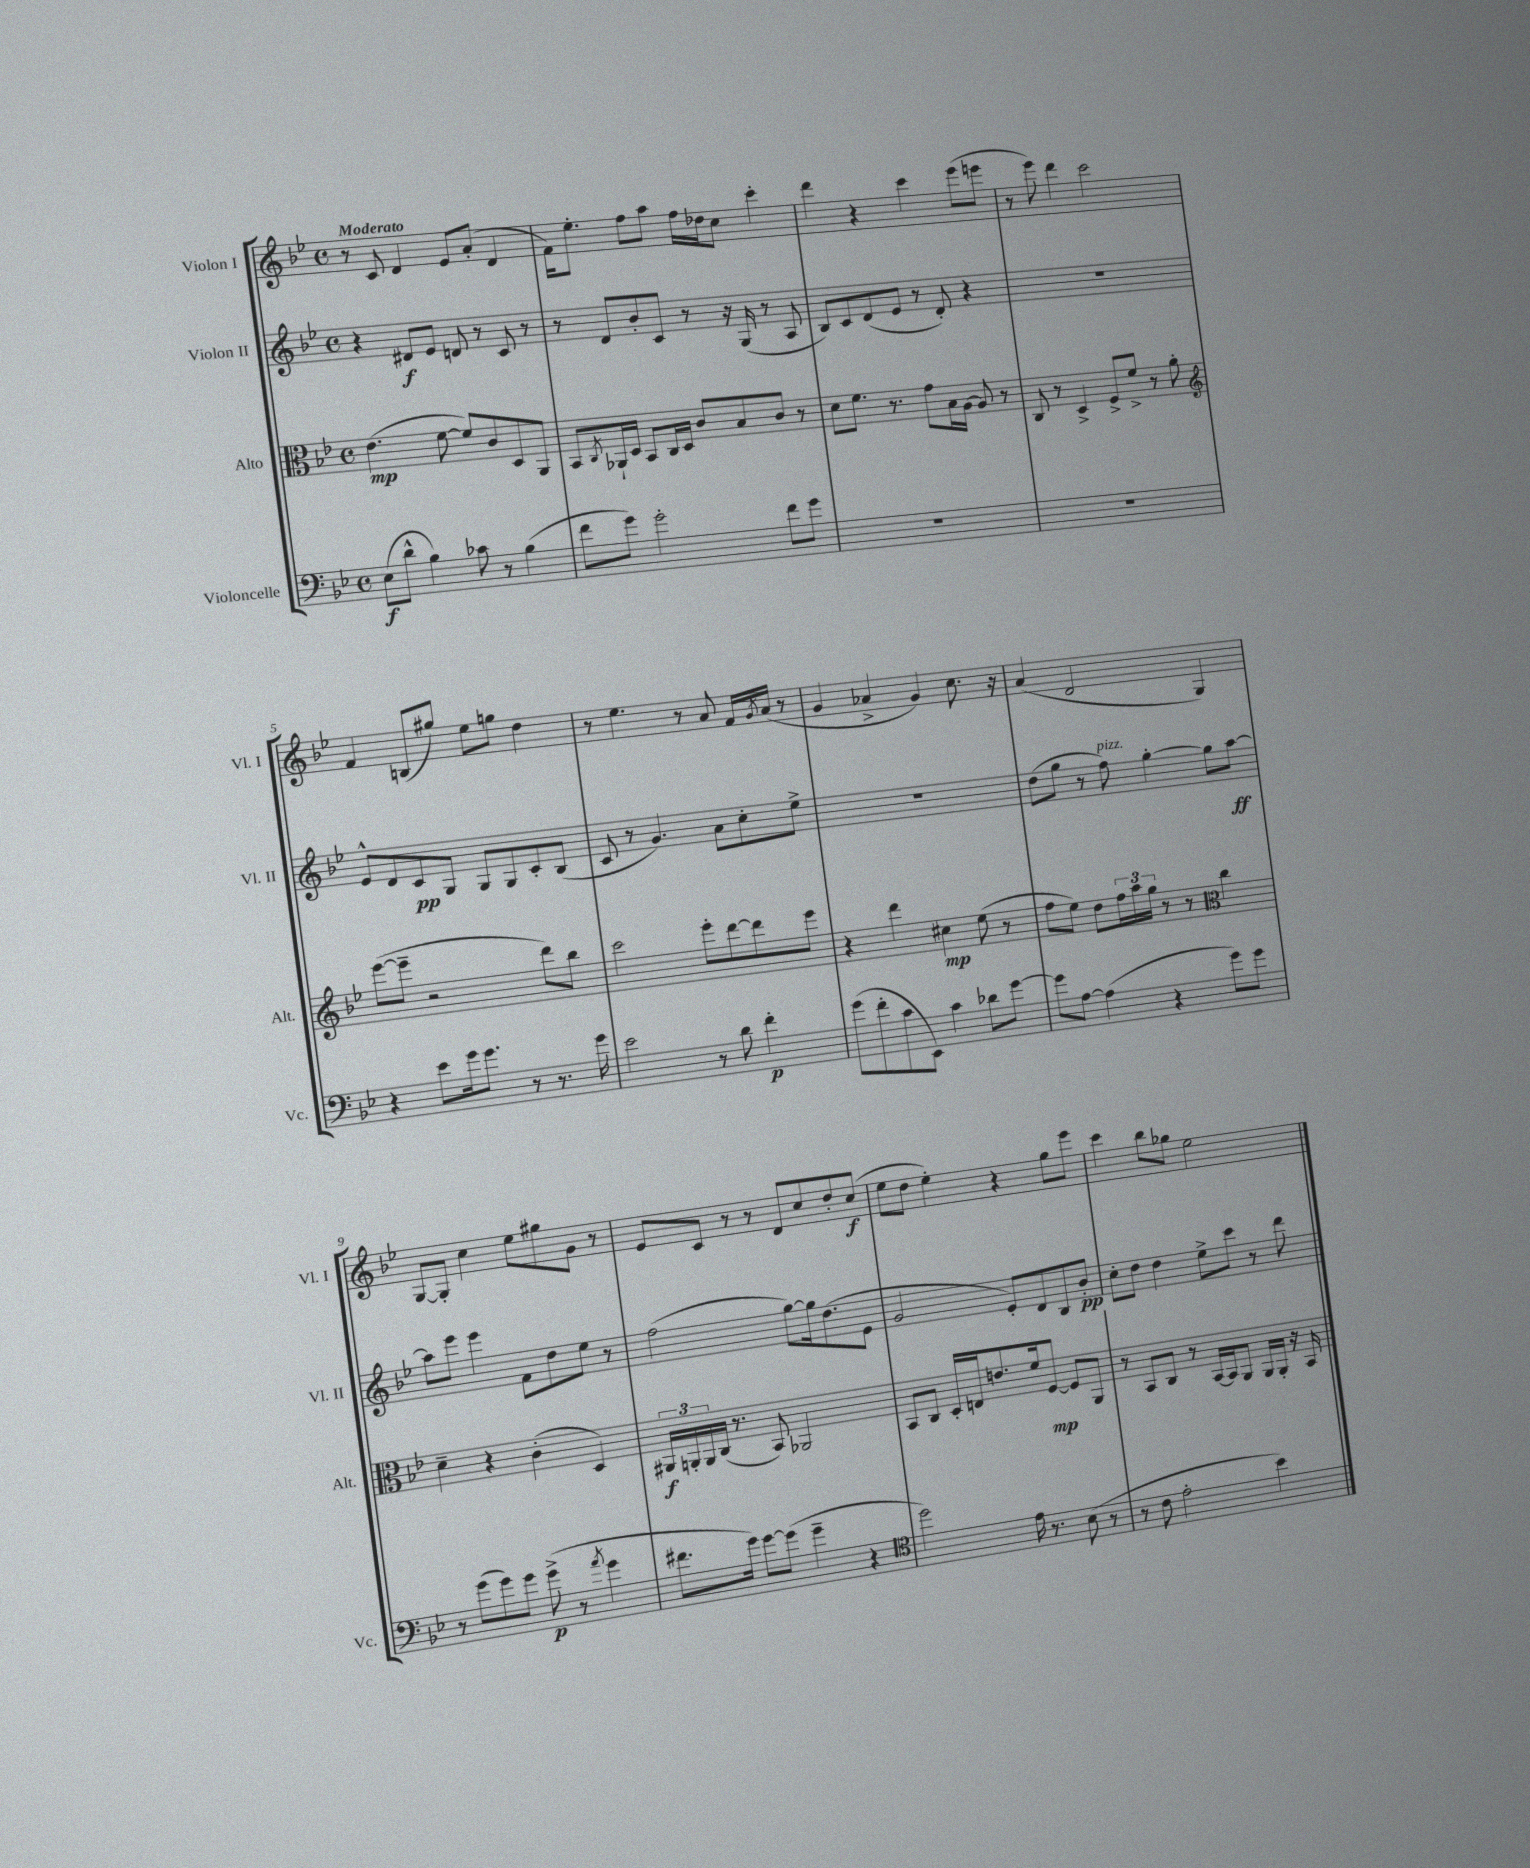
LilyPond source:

<<
\new StaffGroup <<
\new Staff = "s0" \with { instrumentName = "Violon I" shortInstrumentName = "Vl. I" } {
    \clef treble \key bes \major \defaultTimeSignature \time 4/4 \tempo "Moderato"
    r8 c'8 d'4 ees'8 a'8-.( d'4 |
    f'16) ees''8.-. f''8 a''8 f''16 des''16 c''8 c'''4-. |
    d'''4 r4 c'''4 ees'''8( e'''8 |
    r8 ees'''8) d'''4 c'''2 |
    f'4 b8( gis''8) ees''8 g''8 d''4 |
    r8 ees''4. r8 a'8 f'16 \acciaccatura { g'8 } a'16( r8 |
    g'4 aes'4-> g'4) c''8. r16 |
    a'4( d'2 g4) |
    g8~ g8-. c''4 ees''8 gis''8 g'8 r8 |
    ees'8 c'8 r8 r8 d'8 c''8 d''8-. c''8\f( |
    ees''8 d''8 ees''4-.) r4 g''8 ees'''8 |
    c'''4 bes''8 ges''8 ees''2 \bar "|." |
}
\new Staff = "s1" \with { instrumentName = "Violon II" shortInstrumentName = "Vl. II" } {
    \clef treble \key bes \major \defaultTimeSignature \time 4/4
    r4 dis'8\f ees'8 d'8 r8 c'8 r8 |
    r8 d'8 bes'8-. c'8 r8 r16 g16( r8 a8 |
    bes8) c'8 d'8( ees'8 r8 d'8-.) r4 |
    R1 |
    ees'8-^ d'8 c'8\pp g8 g8 g8 c'8-. bes8( |
    c'8 r8 g'4.) a'8 c''8-. ees''8-> |
    R1 |
    d''8( g''8 r8 f''8^\markup { \italic "pizz." }) g''4~-. g''8 a''8~\ff |
    a''8 ees'''8 ees'''4 f'8 d''8 ees''8 r8 |
    f''2( g''8~) g''16 d''8.( ees'8 |
    g'2 ees'8-.) d'8 bes8 bes'8-.\pp |
    c''8-. d''8 d''4 ees''8-> c'''8 r8 d'''8 \bar "|." |
}
\new Staff = "s2" \with { instrumentName = "Alto" shortInstrumentName = "Alt." } {
    \clef alto \key bes \major \defaultTimeSignature \time 4/4
    ees'4.\mp( f'8~ f'8) c'8 d8 a,8 |
    bes,8 \acciaccatura { c8 } aes,16-! d16 bes,8 c16 d16 c'8 bes8 c'8 r8 |
    d'8 f'8. r8. g'8 bes16 a16~ a8 r8 |
    c8 r8 d4-> f8-> f'8-> r8 a'8-. |
    \clef treble ees'''8~( ees'''8-- r2 d'''8) bes''8 |
    c'''2 ees'''8-. d'''8~ d'''8 ees'''8 |
    r4 d'''4 cis''4\mp ees''8( r8 |
    f''8 ees''8) d''8 \tuplet 3/2 { f''16 a''16 g''16 } r8 r8 \clef alto c''4 |
    d'4-- r4 c'4-.( d4) |
    \tuplet 3/2 { ais,16\f a,16-. a,16 } c16( r8. bes,8) aes,2 |
    bes,8 c8 d16-. e16 e'8. f'16 f8~\mp f8 a,8 |
    r8 bes,8 c8 r8 bes,16~ bes,16 a,8 a,16 a,16-. r16 bes,16 \bar "|." |
}
\new Staff = "s3" \with { instrumentName = "Violoncelle" shortInstrumentName = "Vc." } {
    \clef bass \key bes \major \defaultTimeSignature \time 4/4
    ees8\f( d'8-^ bes4) ces'8 r8 bes4( |
    f'8 g'8) g'2-. f'8 g'8 |
    R1 |
    R1 |
    r4 ees'8 g'16 g'8. r8 r8. g'16 |
    ees'2 r8 d'8 f'4-.\p |
    g'8( f'8-. c'8 ees,8) c'4 des'8 g'8~ |
    g'8 a8~ a4( r4 g'8) g'8 |
    r8 g'8( g'8) g'8 g'8->\p( r8 \acciaccatura { a'8 } g'4 |
    fis'8. g'16) g'8~ g'8( g'4-- r4 |
    \clef tenor d''2) ees'16 r8. bes8( r8 |
    r8 c'8 ees'2-. bes'4) \bar "|." |
}
>>
>>
